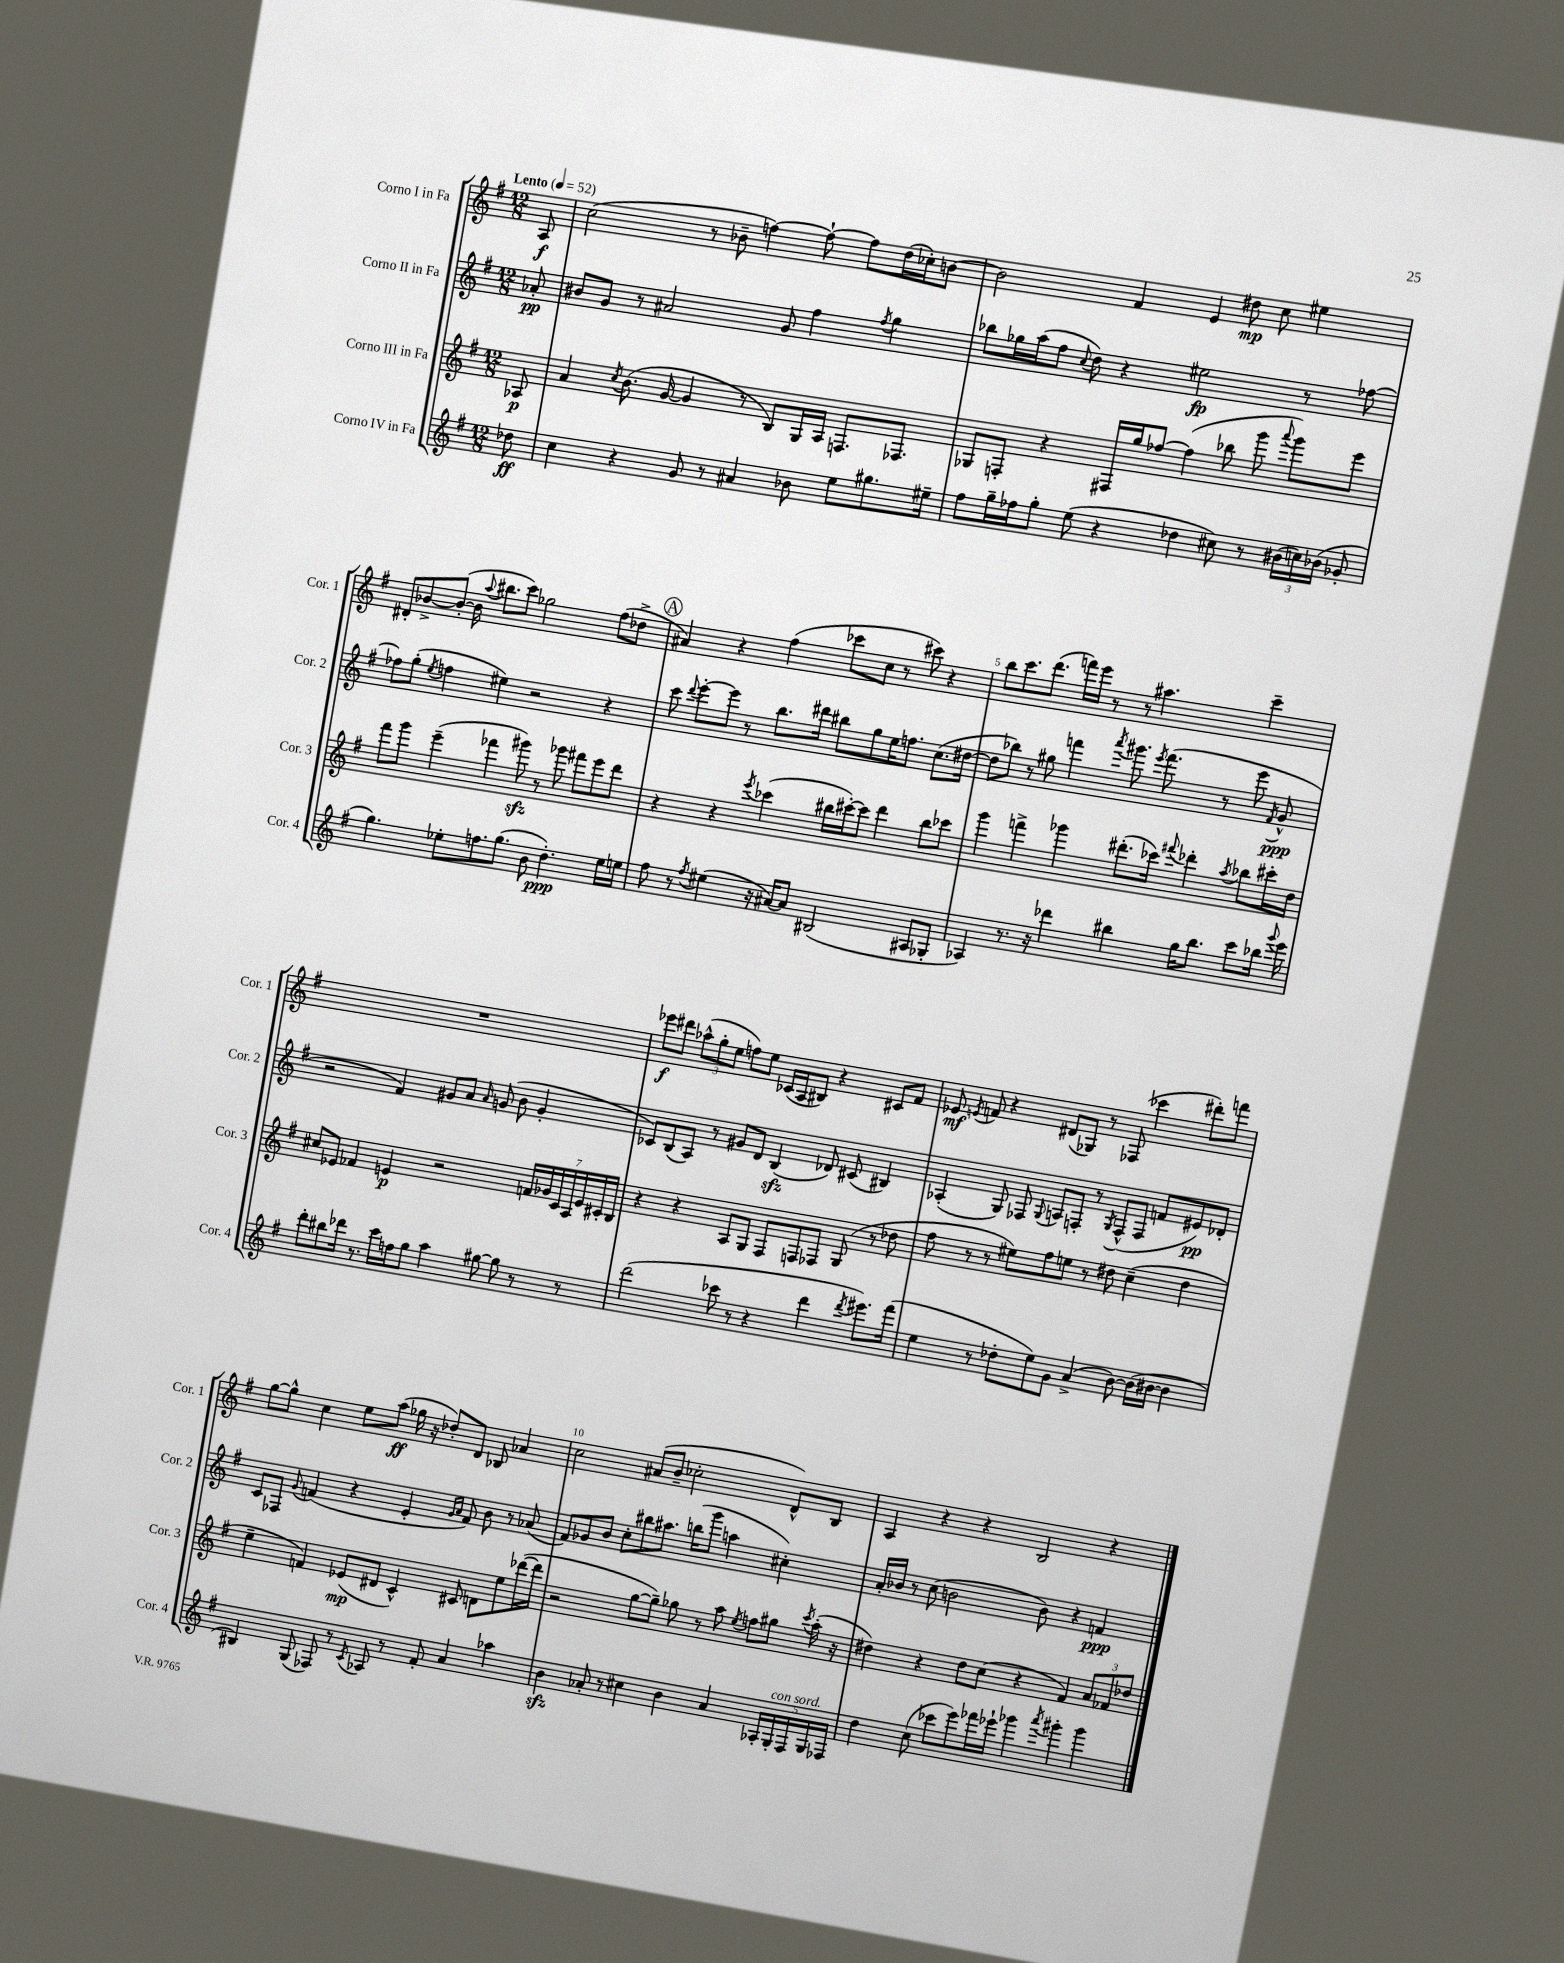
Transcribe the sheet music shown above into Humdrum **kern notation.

**kern	**kern	**kern	**kern
*staff4	*staff3	*staff2	*staff1
*clefG2	*clefG2	*clefG2	*clefG2
*k[f#]	*k[f#]	*k[f#]	*k[f#]
*M12/8	*M12/8	*M12/8	*M12/8
*MM52	*MM52	*MM52	*MM52
8dd-	8A-	8a-'	8A
=	=	=	=
4cc	4a	8b#	(2cc
.	.	8g	.
.	8qcc	.	.
4r	(8.b	8r	.
.	.	2a#	.
.	[16g	.	.
8g	4g]	.	8r
8r	.	.	8b-~
4a#	8r	.	[4ff)
.	8B)	8g	.
8b-	16G	4ff#	8ff`_
.	16A	.	.
8ee	8.F	.	8ff]
.	.	8qff#	.
8.gg#	.	4gg	(16dd
.	8.F-	.	16cc-')
.	.	.	[8b
16ee#~	.	.	.
=	=	=	=
8ff#	8G-	8bb-	2b]
16gg~	8F'	16gg-	.
16ff-	.	(16aa	.
8gg'	4r	8ff#	.
.	.	8qqcc	.
(8ee	.	8dd)	.
4r	16F#	4r	4f#
.	16gg	.	.
.	[8ff-	.	.
4dd-	(4ff-]	2ee#	4e
8cc#)	8bb-	.	8dd#
8r	8ggg	.	8cc
.	8qqaaa	.	.
(24b#	8ggg)	8r	4ee#
24cc)	.	.	.
(24b-	.	.	.
8g-'	8eee	[8ff-	.
=	=	=	=
4.gg)	8fff#	8ff-]	8d#'
.	8ggg	(8gg'	[8b-^
.	.	8qee	.
.	(4eee~	4ff	(8b-'_
8ee-'	.	.	16b-]
.	.	.	8qqaa
.	.	.	8.bb#
8.ff	4fff-	4ee#)	.
.	.	.	8ccc)
(8.gg	.	.	.
.	8ggg#)	2r	2gg-
8b	8r	.	.
4.dd')	8ggg-	.	.
.	8fff#	.	.
.	8eee	4r	(8ff#
16ee-	8ddd	.	8dd-^
16ee	.	.	.
=	=	=	=
8ff#	4r	8ccc	4a#)
.	.	8qqddd	.
8r	.	[8eee'	.
8qff#	.	.	.
(4ee#	4r	8eee]	4r
.	.	8r	.
.	8qeee	.	.
16r	(4ccc-	8.bb	(4ff#
[16a#)	.	.	.
8a#]	.	.	.
.	.	16ddd#	.
(2B#	16bb#	8bb#	8ccc-
.	[16ccc#')	.	.
.	8ccc#]	8gg	8cc
.	4ddd	16ee	8r
.	.	8.ff	.
.	.	.	8ccc#)
8A#	8bb#	(8.cc	4r
8G-'	8ccc-	.	.
.	.	[16dd#	.
=	=	=	=
4A-)	4ggg	8dd#]	8bb
.	.	8bb-)	8.ccc
8.r	4fff^	8r	.
.	.	.	(8.ddd
.	.	8gg#	.
16r	.	.	.
4ddd-	4ggg-	4fff	16fff)
.	.	.	16eee
.	.	.	8r
.	.	8qaaa	.
4bb#	(8.ddd#'	8.ggg#	8r
.	.	.	4.aa#
.	.	8qeee	.
.	16ccc-)	(8.fff	.
.	8qqfff#	.	.
16gg	4ddd-'	.	.
8.bb#	.	.	.
.	.	8r	.
.	8qaa	.	.
8ccc	8bb-	8eee	4ccc~
.	.	8qf#	.
16bb-	16ccc#'	8g^^	.
8qqggg	.	.	.
16eee	16dd	.	.
=	=	=	=
8ddd'	8cc#	2r	1.r
8bb#	8e-	.	.
16ddd-	4f-	.	.
8.r	.	.	.
16ccc	4e	4f#)	.
16ff	.	.	.
8gg	.	.	.
4aa	2r	8g#	.
.	.	8a	.
.	.	16qqa	.
[8gg#	.	(8g	.
8gg#]	.	8b	.
8r	28f	4g'	.
.	28g-	.	.
.	28c	.	.
.	28A	.	.
8r	.	.	.
.	28e	.	.
.	28c#'	.	.
.	28B	.	.
=	=	=	=
(2ddd	4r	8c-)	8eee-
.	.	(8B	8ddd#
.	4r	8A)	(12aa-^^
.	.	.	12gg'
.	.	8r	.
.	.	.	12ee
8ccc-	8A	8g#	8ff)
8r	8G	8d	8ee
4r	8F#	(4B	(16c-
.	.	.	16A
.	8F	.	8B#)
4ddd	8F-	8d-)	4r
.	(8G	(8c#	.
8qddd	.	.	.
8.eee#)	8r	4B#)	8c#
.	8dd-	.	8f#
(16fff#	.	.	.
=	=	=	=
4ee	8ff#	(4A-'	8e-
.	.	.	8qe
.	8r	.	8f
8r	8r	8G)	4r
8dd-'	8ee#)	8F-	.
.	.	8qqG	.
8ee)	8ff#	8A	(8d#
8g	8ee	8F'	8G-)
(4a^	8r	8r	8r
.	.	8qG	.
.	8dd#	(8F^^	(8F-
[8b)	(4cc~	8F	4ccc-
(16b]	.	8f	.
[16b#	.	.	.
4b#]	4dd#	8e#)	8ddd#')
.	.	8d-'	8fff
=	=	=	=
4B#)	4ee~	8c	[8gg
.	.	8F-	8gg^^]
.	.	8qqg	.
(8G	4f)	(4f	4cc
8F-)	.	.	.
8r	(8e-	4r	8ee
8qc	.	.	.
8A-	8d#	.	(8aa
8r	4c^^)	4e'	16gg-
.	.	.	16r
8f#'	.	.	8dd-')
.	.	16qqg	.
.	.	16qqa	.
4a	8c#	8f)	8d
.	8d	8b	8B-
4aa-	8ee	8r	4a-
.	([16ddd-	(8a-	.
.	16ddd-]	.	.
=	=	=	=
4b	2r	8f#)	2cc
.	.	8g-	.
8a-'	.	8b	.
8r	.	8cc'	.
4cc#	[8gg	8bb#	(8a#
.	8gg~])	8.aa#	8b~
4b	8gg-	.	2cc-'
.	.	(16bb	.
.	8r	8ggg	.
4a-	8aa	4aa	.
.	8qee	.	.
.	8ff	.	.
20A-'	8gg#	4cc#')	8d^^)
20G'	.	.	.
20F#	.	.	.
.	8qccc	.	.
.	(16aa'	.	8B
20G	.	.	.
.	16r	.	.
20F-	.	.	.
=	=	=	=
4dd	4dd#)	16a'	4A
.	.	16b-	.
.	.	8r	.
(8cc	4r	(8cc	4r
8ccc-	.	2b	.
8eee)	8dd#	.	4r
16fff-	(8cc	.	.
16eee-`	.	.	.
4ggg-	4r	.	2B
.	.	8b)	.
8qaaa	.	.	.
4ggg#'	4f#)	4r	.
4ggg#	12a	4f	4r
.	12f-	.	.
.	12dd-	.	.
==	==	==	==
*-	*-	*-	*-
